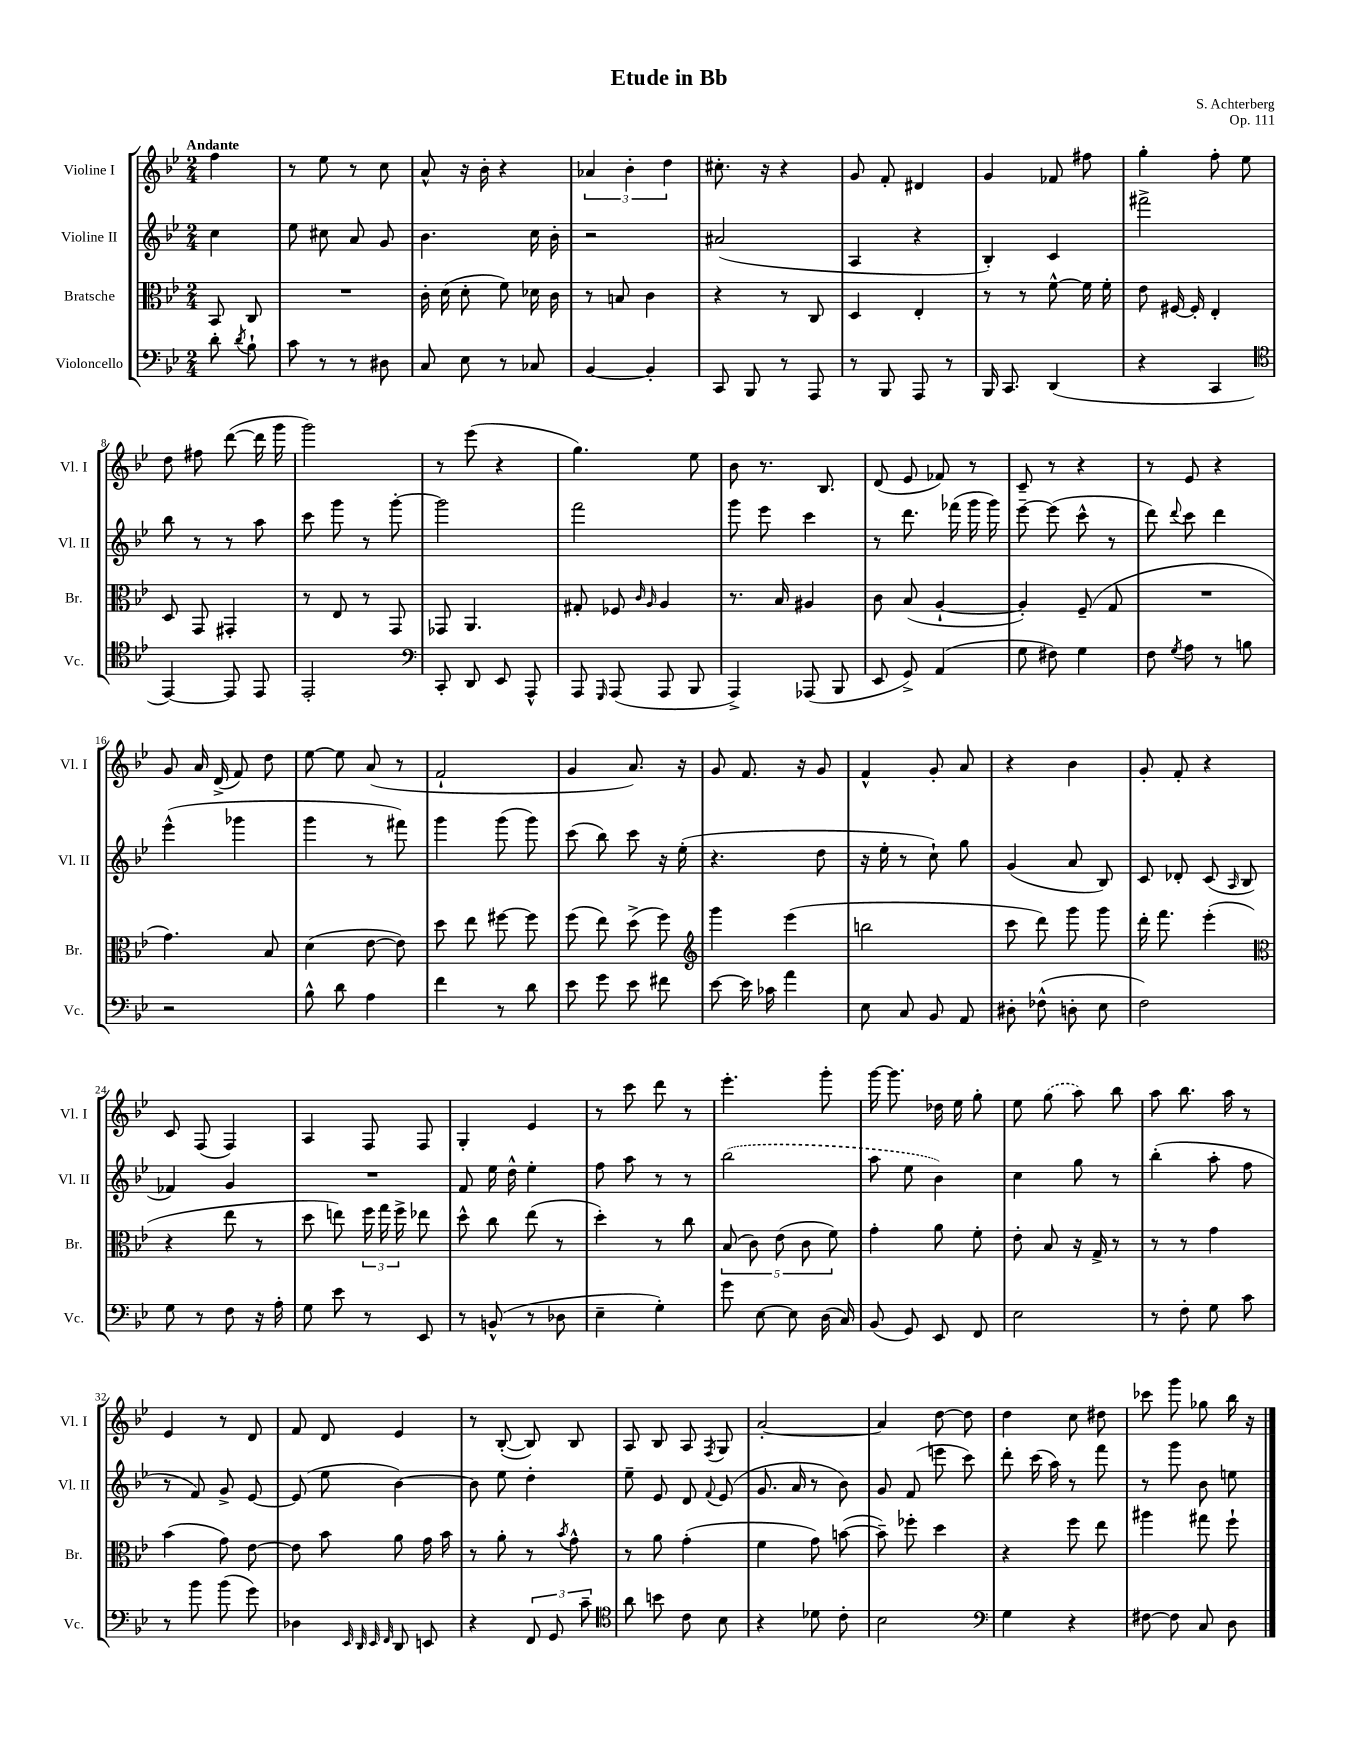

**kern	**kern	**kern	**kern
*staff4	*staff3	*staff2	*staff1
*clefF4	*clefC3	*clefG2	*clefG2
*k[b-e-]	*k[b-e-]	*k[b-e-]	*k[b-e-]
*M2/4	*M2/4	*M2/4	*M2/4
8d'\	8BB-/	4cc\	4ff\
8qd/	.	.	.
8B-`\	8C/	.	.
=	=	=	=
8c\	2r	8ee-\	8r
8r	.	8cc#\	8ee-\
8r	.	8a/	8r
8D#\	.	8g/	8cc\
=	=	=	=
8C/	16c'\	4.b-\	8a^^/
.	(16d\	.	.
8E-\	8d'\	.	16r
.	.	.	16b-'\
8r	8f\)	.	4r
8C-/	16d-\	16cc\	.
.	16c\	16b-'\	.
=	=	=	=
[4BB-/	8r	2r	6a-/
.	8B/	.	.
.	.	.	6b-'\
4BB-'/]	4c\	.	.
.	.	.	6dd\
=	=	=	=
8CC/	4r	(2a#/	8.cc#'\
8BBB-/	.	.	.
.	.	.	16r
8r	8r	.	4r
8AAA/	8C/	.	.
=	=	=	=
8r	4D/	4A/	8g/
8BBB-/	.	.	8f'/
8AAA/	4E-'/	4r	4d#/
8r	.	.	.
=	=	=	=
16BBB-/	8r	4B-'/)	4g/
8.CC/	.	.	.
.	8r	.	.
(4DD/	[8f^^\	4c/	8f-/
.	16f\]	.	8ff#\
.	16f'\	.	.
=	=	=	=
4r	8e-\	2fff#^\	4gg'\
.	[16F#/	.	.
.	16F#'/]	.	.
4CC/	4E-'/	.	8ff'\
.	.	.	8ee-\
=	=	=	=
*clefC4	*	*	*
[4EE-/)	8D/	8bb-\	8dd\
.	8GG/	8r	8ff#\
8EE-/]	4GG#'/	8r	([8ddd\
8EE-/	.	8aa\	16ddd\]
.	.	.	16ggg\
=	=	=	=
2EE-'/	8r	8ccc\	2ggg\)
.	8E-/	8ggg\	.
.	8r	8r	.
.	8GG/	[8ggg'\	.
=	=	=	=
*clefF4	*	*	*
8CC'/	8GG-/	2ggg\]	8r
8DD/	4.AA/	.	(8eee-\
8EE-/	.	.	4r
8AAA^^/	.	.	.
=	=	=	=
8AAA/	8G#'/	2fff\	4.gg\)
16qqGGG/	.	.	.
(8AAA/	8F-/	.	.
.	16qqc/	.	.
.	16qqA/	.	.
8AAA/	4A/	.	.
8BBB-/	.	.	8ee-\
=	=	=	=
4AAA^/)	8.r	8ggg\	8b-\
.	.	8eee-\	8.r
.	16B-/	.	.
(8AAA-/	4A#/	4ccc\	.
.	.	.	8.B-/
8BBB-/	.	.	.
=	=	=	=
8EE-/	8c\	8r	(8d/
8GG^/)	(8B-/	8.ddd\	8e-/
(4AA/	[4A`/	.	8f-/)
.	.	(16fff-\	.
.	.	16ggg\	8r
.	.	16ggg\)	.
=	=	=	=
8G\	4A'/])	[8eee-~\	8c~/
8F#\)	.	(8eee-\]	8r
4G\	(8F~/	8ccc^^\	4r
.	8G/	8r	.
=	=	=	=
8F\	2r	8ddd\)	8r
8qG/	.	8qqddd/	.
8A\	.	8ccc\	8e-/
8r	.	4ddd\	4r
8B\	.	.	.
=	=	=	=
2r	4.g\)	(4eee-^^\	8g/
.	.	.	16a/
.	.	.	(16d^/
.	.	4ggg-\	8f/)
.	8B-/	.	8dd\
=	=	=	=
8B-^^\	(4d\	4ggg\	[8ee-\
8d\	.	.	8ee-\]
4A\	[8e-\	8r	(8a/
.	8e-\])	8fff#\)	8r
=	=	=	=
4f\	8dd\	4ggg\	2f`/
.	8ee-\	.	.
8r	[8ff#\	(8ggg\	.
8d\	8ff#\]	8ggg\)	.
=	=	=	=
8e-\	(8ff\	(8ccc\	4g/
8g\	8ee-\)	8bb-\)	.
8e-\	(8dd^\	8ccc\	8.a/)
8f#\	8ff\)	16r	.
.	.	(16ee-'\	16r
=	=	=	=
*	*clefG2	*	*
[8e-\	4ggg\	4.r	8g/
16e-\]	.	.	8.f/
16c-\	.	.	.
4a\	(4eee-\	.	.
.	.	.	16r
.	.	8dd\	8g/
=	=	=	=
8E-\	2bb\	16r	4f^^/
.	.	16ee-'\	.
8C/	.	8r	.
8BB-/	.	8cc`\)	8g'/
8AA/	.	8gg\	8a/
=	=	=	=
8D#'\	8ccc\	(4g/	4r
(8F-^^\	8ddd\)	.	.
8D'\	8ggg\	8a/	4b-\
8E-\	8ggg\	8B-/)	.
=	=	=	=
2F\)	16ddd'\	8c/	8g'/
.	8.fff\	.	.
.	.	8d-'/	8f'/
.	(4eee-'\	(8c/	4r
.	.	16qqA/	.
.	.	8B-/	.
=	=	=	=
*	*clefC3	*	*
8G\	4r	4f-/)	8c/
8r	.	.	(8F/
8F\	8ee-\	4g/	4F/)
16r	8r	.	.
16A'\	.	.	.
=	=	=	=
8G\	8dd\	2r	4A/
8e-\	8ee\)	.	.
8r	24ff\	.	8F/
.	24gg\	.	.
.	24ff^\	.	.
8EE-/	8ee-\	.	8F/
=	=	=	=
8r	8dd^^\	8f/	4G'/
(8BB^^/	8cc\	16ee-\	.
.	.	16dd^^\	.
8r	(8ee-\	4ee-'\	4e-/
8D-\	8r	.	.
=	=	=	=
4E-~\	4dd'\)	8ff\	8r
.	.	8aa\	8ccc\
4G'\)	8r	8r	8ddd\
.	8cc\	8r	8r
=	=	=	=
8g\	(10B-/	(2bb-\	4.eee-'\
.	10c\)	.	.
[8E-\	.	.	.
.	(10e-\	.	.
8E-\]	.	.	.
.	10c\	.	.
(16D\	.	.	8ggg'\
.	10f\)	.	.
16C/)	.	.	.
=	=	=	=
(8BB-/	4g'\	8aa\	[16ggg\
.	.	.	8.ggg\]
8GG/)	.	8ee-\	.
8EE-/	8a\	4b-\)	16dd-\
.	.	.	16ee-\
8FF/	8f'\	.	8gg'\
=	=	=	=
2E-\	8e-'\	4cc\	8ee-\
.	8B-/	.	(8gg\
.	16r	8gg\	8aa\)
.	16G^/	.	.
.	8r	8r	8bb-\
=	=	=	=
8r	8r	(4bb-'\	8aa\
8F'\	8r	.	8.bb-\
8G\	4g\	8aa'\	.
.	.	.	16aa\
8c\	.	8ff\	8r
=	=	=	=
8r	(4b-\	8r	4e-/
8b-\	.	8f/)	.
(8b-\	8g\)	8g^/	8r
8g\)	[8e-\	[8e-/	8d/
=	=	=	=
4D-\	8e-\]	(8e-/]	8f/
.	8b-\	8ee-\	8d/
32qqEE-/	.	.	.
32qqDD/	.	.	.
32qqEE-/	.	.	.
32qqFF/	.	.	.
8DD/	8a\	[4b-\)	4e-/
8EE/	16g\	.	.
.	16b-\	.	.
=	=	=	=
4r	8r	8b-\]	8r
.	8a'\	8ee-\	([8B-'/
12FF/	8r	4dd'\	8B-/])
12GG/	.	.	.
.	8qb-/	.	.
.	8g^^\	.	8B-/
12c~\	.	.	.
=	=	=	=
*clefC4	*	*	*
8a\	8r	8ee-~\	8A/
8b\	8a\	8e-/	8B-/
8c\	(4g'\	8d/	8A/
.	.	8qqf/	8qF/
8B-\	.	(8e-/	8G/
=	=	=	=
4r	4f\	8.g/	[2a'/
.	.	16a/	.
8d-\	8g\)	8r	.
8c'\	([8b\	8b-\)	.
=	=	=	=
2B-\	8b~\])	8g/	4a/]
.	8ff-'\	(8f/	.
.	4dd\	8eee\	[8dd\
.	.	8ccc\)	8dd\]
=	=	=	=
*clefF4	*	*	*
4G\	4r	8ddd'\	4dd\
.	.	(16ccc\	.
.	.	16aa\)	.
4r	8ff\	8r	8cc\
.	8ee-\	8fff\	8dd#\
=	=	=	=
[8F#\	4aa#\	8r	8ccc-\
8F#\]	.	8ggg\	8ggg\
8C/	8gg#\	8b-\	8gg-\
8D\	8ff`\	8ee\	16bb-\
.	.	.	16r
==	==	==	==
*-	*-	*-	*-
